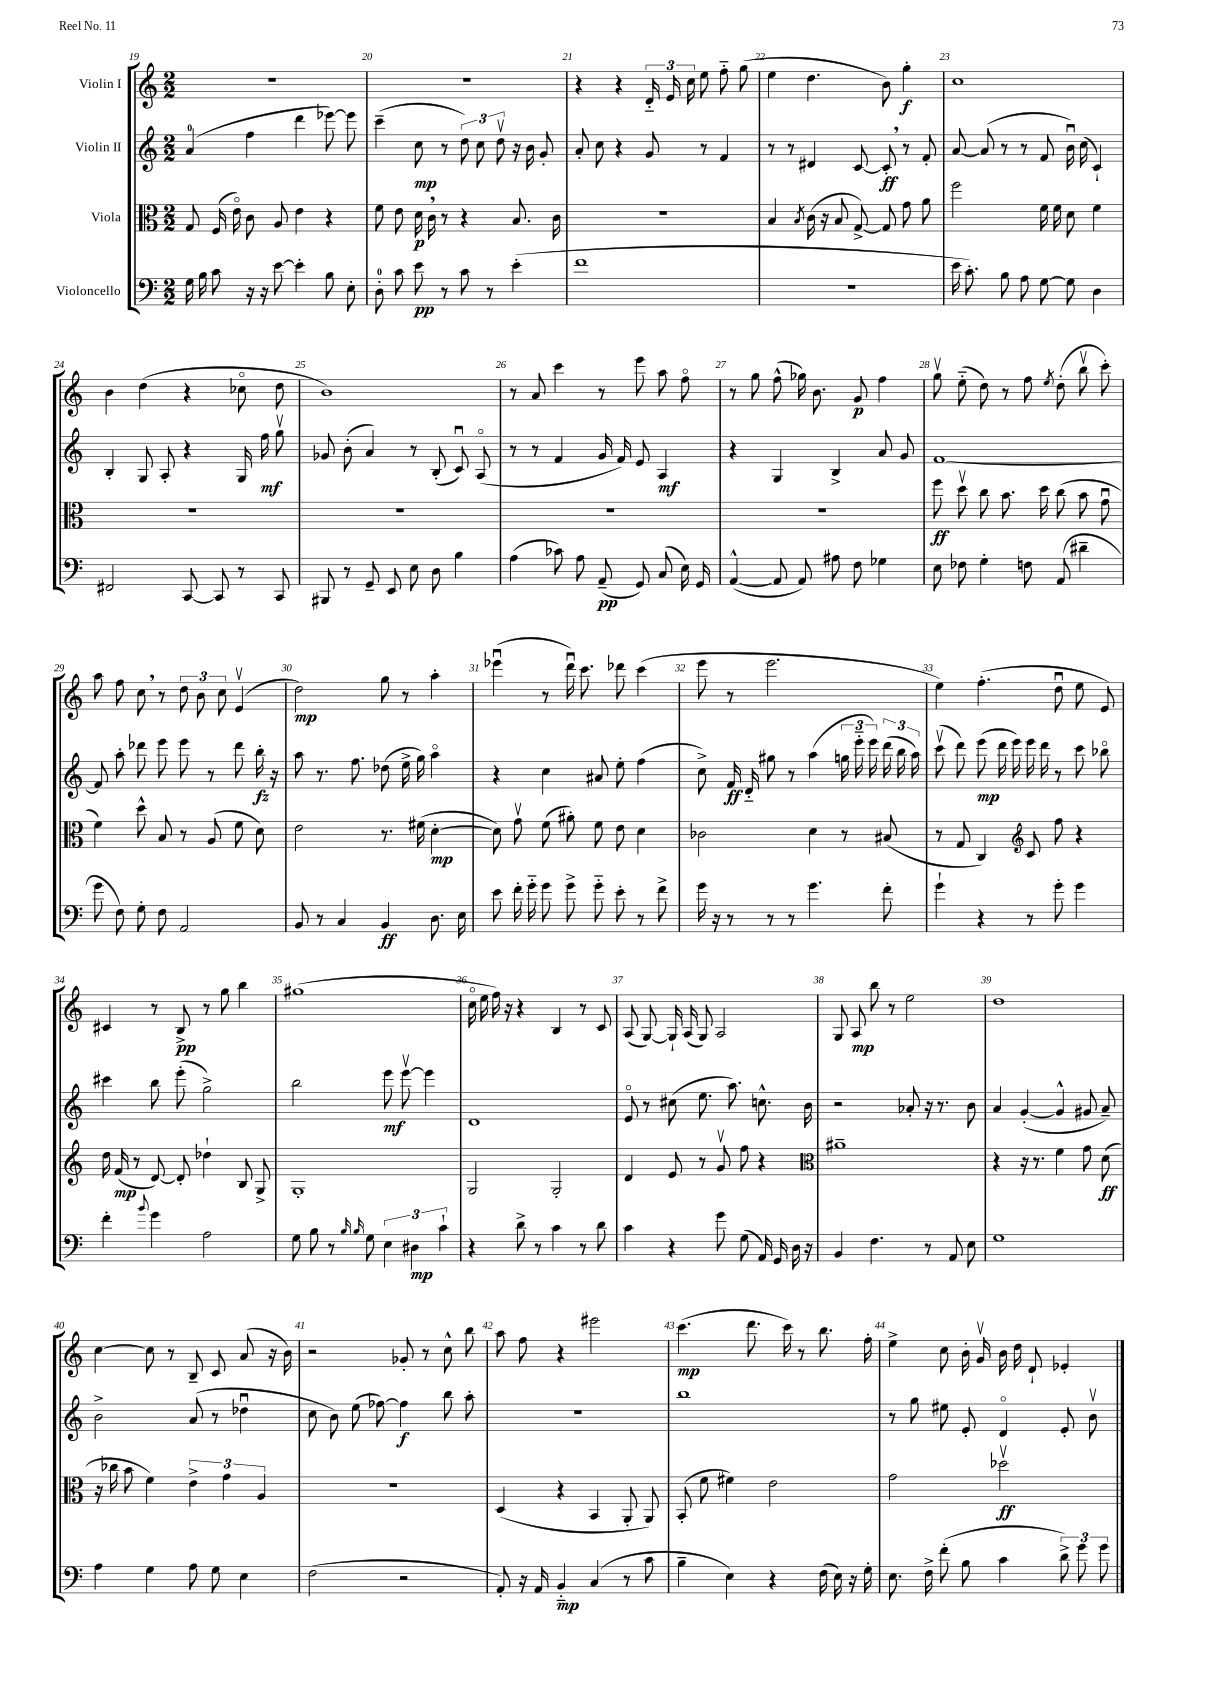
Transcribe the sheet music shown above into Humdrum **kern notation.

**kern	**dynam	**kern	**dynam	**kern	**dynam	**kern	**dynam
*part4	*part4	*part3	*part3	*part2	*part2	*part1	*part1
*staff4	*staff4	*staff3	*staff3	*staff2	*staff2	*staff1	*staff1
*I"Violoncello	*	*I"Viola	*	*I"Violin II	*	*I"Violin I	*
*clefF4	*	*clefC3	*	*clefG2	*	*clefG2	*
*k[]	*	*k[]	*	*k[]	*	*k[]	*
*M2/2	*	*M2/2	*	*M2/2	*	*M2/2	*
=19	=19	=19	=19	=19	=19	=19	=19
16G\	.	8G/	.	(4a/	.	1r	.
16B\	.	.	.	.	.	.	.
8c\	.	(16F/	.	.	.	.	.
.	.	16e\)	.	.	.	.	.
16r	.	8c\	.	4ff\	.	.	.
16r	.	.	.	.	.	.	.
[8e\	.	8A/	.	.	.	.	.
4e'\]	.	4e\	.	4ddd\	.	.	.
8B\	.	4r	.	[8eee-X\)	.	.	.
8E'\	.	.	.	8eee-\]	.	.	.
=20	=20	=20	=20	=20	=20	=20	=20
8D'\	.	8f\	.	(4ccc~\	.	1r	.
8c\	.	8e\	.	.	.	.	.
8e\	pp	16d\	p	8cc\	mp	.	.
.	.	16c,\	.	.	.	.	.
8r	.	8r	.	8r	.	.	.
8c\	.	4r	.	12dd\)	.	.	.
.	.	.	.	12cc\	.	.	.
8r	.	.	.	.	.	.	.
.	.	.	.	12ddv\	.	.	.
(4e'\	.	8.B/	.	16r	.	.	.
.	.	.	.	16b\	.	.	.
.	.	.	.	8g'/	.	.	.
.	.	16c\	.	.	.	.	.
=21	=21	=21	=21	=21	=21	=21	=21
1f	.	1r	.	8a'/	.	4r	.
.	.	.	.	8cc\	.	.	.
.	.	.	.	4r	.	4r	.
.	.	.	.	8g/	.	24d/	.
.	.	.	.	.	.	24e/	.
.	.	.	.	.	.	24cc\	.
.	.	.	.	8r	.	8ee\	.
.	.	.	.	4f/	.	8ff\	.
.	.	.	.	.	.	(8gg\	.
=22	=22	=22	=22	=22	=22	=22	=22
1r	.	4B/	.	8r	.	4ee\	.
.	.	.	.	8r	.	.	.
.	.	8qB/	.	.	.	.	.
.	.	(16c\	.	4d#X/	.	4.dd\	.
.	.	16r	.	.	.	.	.
.	.	8B/	.	.	.	.	.
.	.	[8G^/)	.	[8c/	.	.	.
.	.	8G/]	.	8c',/]	ff	8b\)	.
.	.	8g\	.	8r	.	4gg'\	f
.	.	8a\	.	8f'/	.	.	.
=23	=23	=23	=23	=23	=23	=23	=23
16e\	.	2ff\	.	[8a/	.	1cc	.
8.c'\)	.	.	.	.	.	.	.
.	.	.	.	(8a/]	.	.	.
8B\	.	.	.	8r	.	.	.
8A\	.	.	.	8r	.	.	.
[8G\	.	16f\	.	8f/	.	.	.
.	.	16f\	.	.	.	.	.
8G\]	.	8d\	.	16bu\)	.	.	.
.	.	.	.	(16cc\	.	.	.
4D\	.	4f\	.	4c`/)	.	.	.
!!LO:LB:g=z
=24	=24	=24	=24	=24	=24	=24	=24
2FF#X/	.	1r	.	4B'/	.	4b\	.
.	.	.	.	8G/	.	(4dd\	.
.	.	.	.	8A'/	.	.	.
[8CC/	.	.	.	4r	.	4r	.
8CC/]	.	.	.	.	.	.	.
8r	.	.	.	16G/	.	8cc-X\	.
.	.	.	.	16ff\	mf	.	.
8CC/	.	.	.	8ggv\	.	8dd\	.
=25	=25	=25	=25	=25	=25	=25	=25
8BBB#X/	.	1r	.	8g-X/	.	1b)	.
8r	.	.	.	(8b'\	.	.	.
8GG~/	.	.	.	4a/)	.	.	.
8EE/	.	.	.	.	.	.	.
8E\	.	.	.	8r	.	.	.
8D\	.	.	.	(8B'/	.	.	.
4B\	.	.	.	8cu/)	.	.	.
.	.	.	.	(8A/	.	.	.
=26	=26	=26	=26	=26	=26	=26	=26
(4A\	.	1r	.	8r	.	8r	.
.	.	.	.	8r	.	8a/	.
8c-X\)	.	.	.	4f/	.	4ccc\	.
8A\	.	.	.	.	.	.	.
(8AA~/	pp	.	.	16g/	.	8r	.
.	.	.	.	16f/)	.	.	.
8GG/)	.	.	.	8e/	.	8eee\	.
(8C/	.	.	.	4A/	mf	8aa\	.
16E\)	.	.	.	.	.	8ff\	.
16GG/	.	.	.	.	.	.	.
=27	=27	=27	=27	=27	=27	=27	=27
([4AA^^/	.	1r	.	4r	.	8r	.
.	.	.	.	.	.	8gg\	.
8AA/]	.	.	.	4G/	.	(8ff^^\	.
8AA/)	.	.	.	.	.	16gg-X\)	.
.	.	.	.	.	.	8.b\	.
8A#X\	.	.	.	4B^/	.	.	.
8F\	.	.	.	.	.	8g/	p
4G-X\	.	.	.	8a/	.	4ff\	.
.	.	.	.	8g/	.	.	.
=28	=28	=28	=28	=28	=28	=28	=28
8E\	.	8ff\	ff	[1f	.	8ggv\	.
8F-X\	.	8ddv\	.	.	.	(8ee\	.
4G'\	.	8cc\	.	.	.	8dd\)	.
.	.	8.b\	.	.	.	8r	.
8Fn\	.	.	.	.	.	8ff\	.
.	.	16dd\	.	.	.	.	.
.	.	.	.	.	.	8qee/	.
(8AA/	.	(8cc\	.	.	.	(8dd'\	.
4d#X~\	.	8b\	.	.	.	8bbv\	.
.	.	8gu\	.	.	.	8ccc'\)	.
!!LO:LB:g=z
=29	=29	=29	=29	=29	=29	=29	=29
8g\	.	4f\)	.	8f/]	.	8aa\	.
8F\)	.	.	.	8aa'\	.	8ff\	.
8G'\	.	8dd^^\	.	8ddd-X\	.	8cc,\	.
8F\	.	8B/	.	8eee\	.	8r	.
2AA/	.	8r	.	8eee\	.	12dd\	.
.	.	.	.	.	.	12b\	.
.	.	(8A/	.	8r	.	.	.
.	.	.	.	.	.	12cc\	.
.	.	8f\	.	8ddd-\	.	(4ev/	.
.	.	8d\)	.	16bb'\	fz	.	.
.	.	.	.	16r	.	.	.
=30	=30	=30	=30	=30	=30	=30	=30
8BB/	.	2e\	.	8aa\	.	2dd\)	mp
8r	.	.	.	8.r	.	.	.
4C/	.	.	.	.	.	.	.
.	.	.	.	8.ff\	.	.	.
4BB/	ff	8.r	.	(8dd-X\	.	8gg\	.
.	.	.	.	16ee^\	.	8r	.
.	.	(16f#X\	.	16gg\)	.	.	.
8.D\	.	[4d'\	mp	4aa\	.	4aa'\	.
16E\	.	.	.	.	.	.	.
=31	=31	=31	=31	=31	=31	=31	=31
8e\	.	8d\])	.	4r	.	(4eee-Xu\	.
16f'\	.	8gv\	.	.	.	.	.
16g\	.	.	.	.	.	.	.
8g\	.	(8f\	.	4cc\	.	8r	.
8g^\	.	8a#X'\)	.	.	.	16dddu\)	.
.	.	.	.	.	.	8.ccc\	.
8g\	.	8f\	.	8a#X/	.	.	.
8e'\	.	8e\	.	8ee'\	.	8ddd-X\	.
8r	.	4d\	.	(4ff\	.	(4ccc\	.
8f^\	.	.	.	.	.	.	.
=32	=32	=32	=32	=32	=32	=32	=32
16g\	.	2c-X\	.	8cc^\)	.	8eee\	.
16r	.	.	.	.	.	.	.
8r	.	.	.	16f/	ff	8r	.
.	.	.	.	16d/	.	.	.
8r	.	.	.	8gg#X\	.	2.eee\	.
8r	.	.	.	8r	.	.	.
4.g\	.	4d\	.	(4aa\	.	.	.
.	.	8r	.	24ggn\	.	.	.
.	.	.	.	24eee\	.	.	.
.	.	.	.	24eee\)	.	.	.
8f'\	.	(8B#X/	.	(24ddd\	.	.	.
.	.	.	.	24bb\	.	.	.
.	.	.	.	24aa\)	.	.	.
=33	=33	=33	=33	=33	=33	=33	=33
4g`\	.	8r	.	(8cccv\	.	4ee\)	.
.	.	8G/	.	8ddd\)	.	.	.
4r	.	4C/)	.	(8eee\	mp	(4.ff'\	.
.	.	.	.	16ddd\	.	.	.
.	.	.	.	16eee\)	.	.	.
*	*	*clefG2	*	*	*	*	*
8r	.	8c/	.	16eee\	.	.	.
.	.	.	.	16ddd\	.	.	.
8g'\	.	8ff\	.	8r	.	8ddu\	.
4g\	.	4r	.	8ccc\	.	8ee\	.
.	.	.	.	8bb-X\	.	8e/)	.
!!LO:LB:g=z
=34	=34	=34	=34	=34	=34	=34	=34
4f'\	.	16dd\	.	4ccc#X\	.	4c#X/	.
.	.	(16f/	mp	.	.	.	.
.	.	8r	.	.	.	.	.
8qqb/	.	.	.	.	.	.	.
4g\	.	[8d/)	.	8bb\	.	8r	.
.	.	8d'/]	.	(8eee'\	.	8B^/	pp
2A\	.	4dd-X`\	.	2gg^\)	.	8r	.
.	.	.	.	.	.	8gg\	.
.	.	8B/	.	.	.	4bb\	.
.	.	8G^/	.	.	.	.	.
=35	=35	=35	=35	=35	=35	=35	=35
8G\	.	1G'	.	2bb\	.	(1gg#X	.
8B\	.	.	.	.	.	.	.
8r	.	.	.	.	.	.	.
16qqB/	.	.	.	.	.	.	.
16qqB/	.	.	.	.	.	.	.
8G\	.	.	.	.	.	.	.
6E\	.	.	.	8eee\	mf	.	.
.	.	.	.	[8eeev\	.	.	.
6D#X\	mp	.	.	.	.	.	.
.	.	.	.	4eee\]	.	.	.
6c`\	.	.	.	.	.	.	.
=36	=36	=36	=36	=36	=36	=36	=36
4r	.	2G/	.	1d	.	16cc\	.
.	.	.	.	.	.	16ee\	.
.	.	.	.	.	.	16ff\)	.
.	.	.	.	.	.	16r	.
8d^\	.	.	.	.	.	4r	.
8r	.	.	.	.	.	.	.
4c\	.	2G'/	.	.	.	4B/	.
8r	.	.	.	.	.	8r	.
8d\	.	.	.	.	.	8c/	.
=37	=37	=37	=37	=37	=37	=37	=37
4c\	.	4d/	.	8e/	.	(8A/	.
.	.	.	.	8r	.	[8G/)	.
4r	.	8e/	.	(8cc#X\	.	16G`/]	.
.	.	.	.	.	.	(16A/	.
.	.	8r	.	8.ee\	.	8G/)	.
8g\	.	8gv/	.	.	.	2A/	.
.	.	.	.	8.aa\)	.	.	.
(8G\	.	8ff\	.	.	.	.	.
16AA/)	.	4r	.	8.ccn^^\	.	.	.
16GG/	.	.	.	.	.	.	.
16D\	.	.	.	.	.	.	.
16r	.	.	.	16b\	.	.	.
=38	=38	=38	=38	=38	=38	=38	=38
*	*	*clefC3	*	*	*	*	*
4BB/	.	1a#X~	.	2r	.	8G/	.
.	.	.	.	.	.	8A/	mp
4.F\	.	.	.	.	.	8bb\	.
.	.	.	.	.	.	8r	.
.	.	.	.	8a-X'/	.	2ee\	.
8r	.	.	.	16r	.	.	.
.	.	.	.	8.r	.	.	.
8AA/	.	.	.	.	.	.	.
8E\	.	.	.	8b\	.	.	.
=39	=39	=39	=39	=39	=39	=39	=39
1G	.	4r	.	4a/	.	1dd	.
.	.	16r	.	([4g'/	.	.	.
.	.	8.r	.	.	.	.	.
.	.	4f\	.	4g^^/]	.	.	.
.	.	8g\	.	8g#X/	.	.	.
.	.	(8d\	ff	8a~/)	.	.	.
!!LO:LB:g=z
=40	=40	=40	=40	=40	=40	=40	=40
4A\	.	16r	.	2b^\	.	[4cc\	.
.	.	16cc-X\	.	.	.	.	.
.	.	8b\	.	.	.	.	.
4G\	.	4f\)	.	.	.	8cc\]	.
.	.	.	.	.	.	8r	.
8A\	.	6e^\	.	(8a/	.	8B~/	.
8G\	.	.	.	8r	.	8c/	.
.	.	6g\	.	.	.	.	.
4E\	.	.	.	4dd-Xu\	.	(8a/	.
.	.	6A/	.	.	.	.	.
.	.	.	.	.	.	16r	.
.	.	.	.	.	.	16b\)	.
=41	=41	=41	=41	=41	=41	=41	=41
(2F\	.	1r	.	8cc\	.	2r	.
.	.	.	.	8b\)	.	.	.
.	.	.	.	(8ee\	.	.	.
.	.	.	.	[8ff-X\)	.	.	.
2r	.	.	.	4ff-\]	f	8g-X'/	.
.	.	.	.	.	.	8r	.
.	.	.	.	8bb\	.	8cc^^\	.
.	.	.	.	8aa'\	.	8bb\	.
=42	=42	=42	=42	=42	=42	=42	=42
8AA'/)	.	(4D/	.	1r	.	8aa\	.
16r	.	.	.	.	.	8ff\	.
16AA/	.	.	.	.	.	.	.
4BB/	mp	4r	.	.	.	4r	.
(4C/	.	4BB/	.	.	.	2eee#X\	.
8r	.	8AA'/	.	.	.	.	.
8c\	.	8AA/)	.	.	.	.	.
=43	=43	=43	=43	=43	=43	=43	=43
4B~\	.	(8BB'/	.	1bb	.	(4.ccc\	mp
.	.	8f\	.	.	.	.	.
4E\)	.	4f#X\)	.	.	.	.	.
.	.	.	.	.	.	8.ddd\	.
4r	.	2e\	.	.	.	.	.
.	.	.	.	.	.	16ccc\)	.
.	.	.	.	.	.	8r	.
(16F\	.	.	.	.	.	8.bb\	.
16E\)	.	.	.	.	.	.	.
16r	.	.	.	.	.	.	.
16G'\	.	.	.	.	.	16ff'\	.
=44	=44	=44	=44	=44	=44	=44	=44
8.E\	.	2g\	.	8r	.	4ee^\	.
.	.	.	.	8gg\	.	.	.
16F^\	.	.	.	.	.	.	.
(8f'\	.	.	.	8ee#X\	.	8cc\	.
8B\	.	.	.	8e'/	.	16b'\	.
.	.	.	.	.	.	16gv/	.
4c\	.	2dd-Xv\	ff	4d/	.	16b\	.
.	.	.	.	.	.	16dd\	.
.	.	.	.	.	.	8d`/	.
12d^\)	.	.	.	8e'/	.	4e-X'/	.
12g\	.	.	.	.	.	.	.
.	.	.	.	8bv\	.	.	.
12g\	.	.	.	.	.	.	.
==	==	==	==	==	==	==	==
*-	*-	*-	*-	*-	*-	*-	*-
